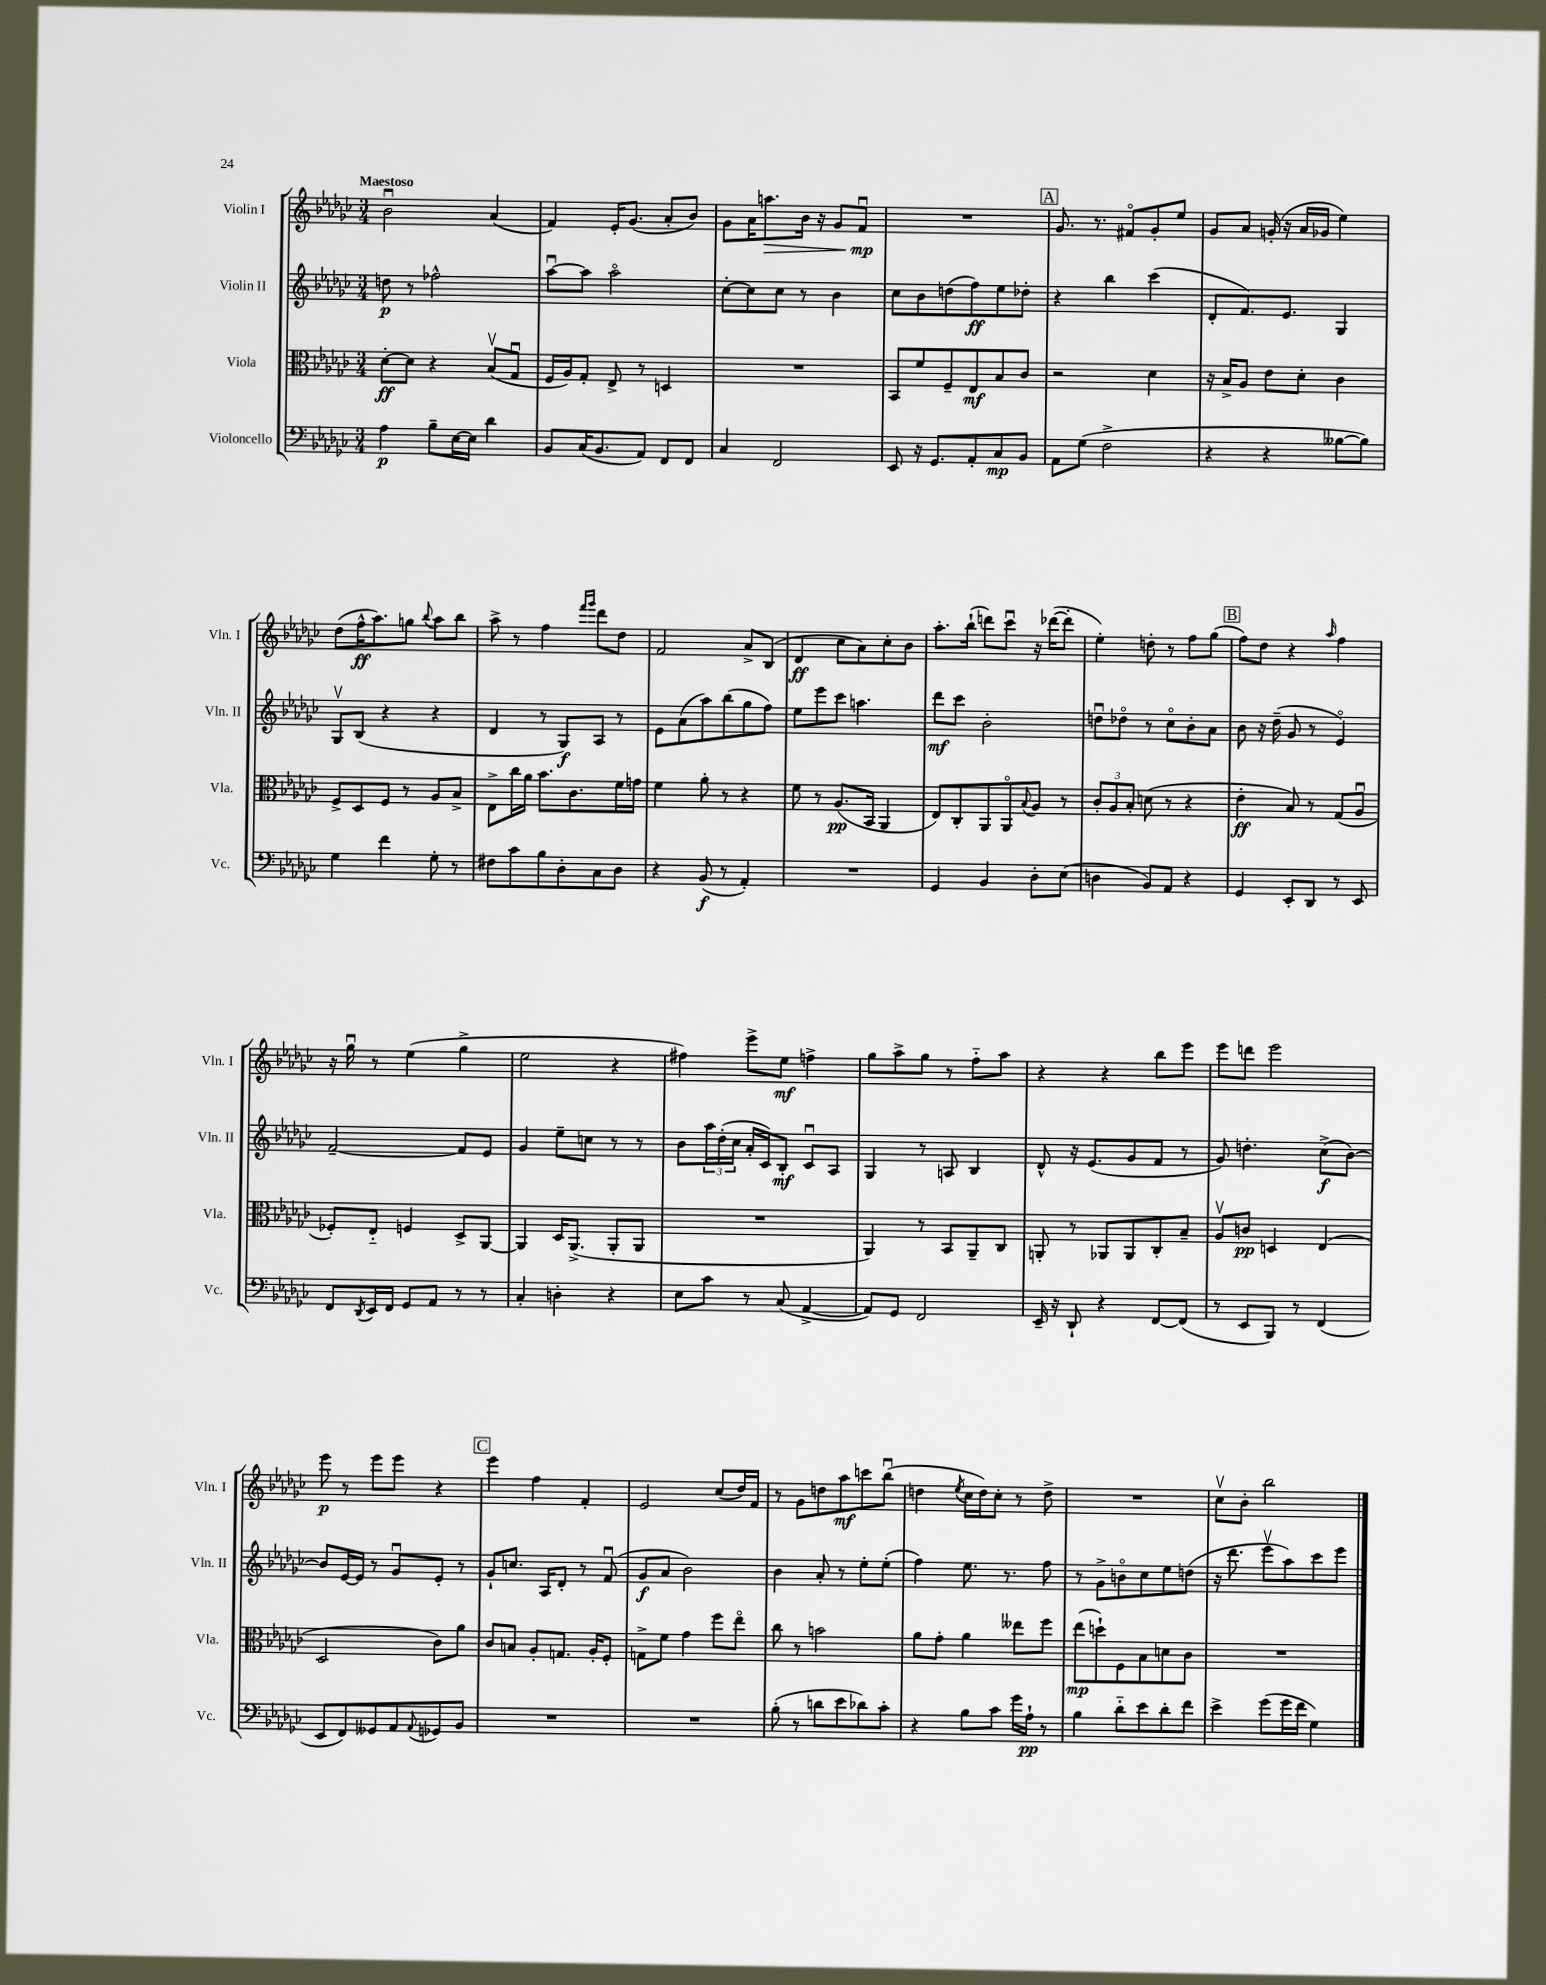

**kern	**kern	**kern	**kern
*staff4	*staff3	*staff2	*staff1
*clefF4	*clefC3	*clefG2	*clefG2
*k[b-e-a-d-g-c-]	*k[b-e-a-d-g-c-]	*k[b-e-a-d-g-c-]	*k[b-e-a-d-g-c-]
*M3/4	*M3/4	*M3/4	*M3/4
4A-	[8d-'	8dd	2b-u
.	8d-]	8r	.
8B-~	4r	2ff-^^	.
[16E-	.	.	.
16E-]	.	.	.
4d-	(8B-v	.	(4a-
.	8G-u	.	.
=	=	=	=
8BB-	16F	[8aa-u	4f)
.	16A-)	.	.
(16C-	8G-'	8aa-]	.
8.BB-	.	.	.
.	8E-^	2aa-o	16e-'
.	.	.	(8.g-
8AA-)	8r	.	.
8FF	4D	.	8a-'
8FF	.	.	8b-)
=	=	=	=
4C-	2.r	[8cc-'	8g-
.	.	8cc-]	16a-
.	.	.	8.aa
2FF	.	8cc-	.
.	.	8r	16b-
.	.	.	16r
.	.	4b-	8g-
.	.	.	8fu
=	=	=	=
8EE-	8BB-	8cc-	2.r
16r	8f	8b-	.
8.GG-	.	.	.
.	8F~	(8dd	.
8AA-'	8E-	8ff)	.
8C-	8B-	8ee-	.
8BB-	8c-	8dd-'	.
=	=	=	=
8AA-	2r	4r	8.g-
(8G-	.	.	.
.	.	.	8.r
2F^	.	4bb-	.
.	.	.	8f#o
.	4d-	(4ccc-	8g-'
.	.	.	8ee-
=	=	=	=
4r	16r	8d-'	8g-
.	16B-^	.	.
.	8A-	8.f)	8a-
4r	8e-	.	(16g'
.	.	8.e-	16r
.	8d-'	.	16a-
.	.	.	16g-
[8B--	4c-	4G-	4ee-)
8B--])	.	.	.
=	=	=	=
4G-	8F^	8G-v	(8dd-
.	8D-	(8B-	16ff^^
.	.	.	8.aa-)
4f	8F	4r	.
.	8r	.	8gg
.	.	.	8qqbb-
8G-'	8A-	4r	8aa-
8r	8B-^	.	8bb-
=	=	=	=
8F#	8E-^	4d-	8aa-^
8c-	16cc-	.	8r
.	16a-	.	.
8B-	8.b-	8r	4ff
8D-'	.	8G-)	.
.	8.c-	.	.
.	.	.	16qqfff
.	.	.	16qqggg-
8C-	.	8A-	8ddd-
8D-	16f	8r	8dd-
.	16g	.	.
=	=	=	=
4r	4f	8e-	2f
.	.	(8a-	.
(8BB-	8a-'	8aa-)	.
8r	8r	(8bb-	.
4AA-')	4r	8gg-	8a-^
.	.	8ff)	(8B-
=	=	=	=
2.r	8f	8ee-	4d-
.	8r	8eee-	.
.	(8.A-	8ccc-	8cc-
.	.	4.aa	8a-)
.	16BB-	.	.
.	4AA-	.	8cc-'
.	.	.	8b-
=	=	=	=
4GG-	8E-)	8ddd-	8.aa-'
.	8C-'	8ccc-	.
.	.	.	(16bb-`
4BB-	8AA-	2b-'	8ddd)
.	8AA-o	.	8ccc-u
.	8qqB-	.	.
8D-'	8A-	.	16r
.	.	.	([16ddd-
(8E-	8r	.	8ddd-']
=	=	=	=
4D	12c-'	8ddu	4ee-')
.	12A-	.	.
.	.	8dd-o	.
.	12B-'	.	.
8BB-)	(8d	8r	8dd'
8AA-	8r	8cc-o	8r
4r	4r	8b-'	8ff
.	.	8a-	(8gg-
=	=	=	=
4GG-	4e-'	8b-	8ff)
.	.	16r	8dd-
.	.	(16dd-~	.
8EE-'	8B-)	8g-	4r
8DD-	8r	8r	.
.	.	.	16qqaa-
8r	(8G-	4e-o)	4ff
8EE-	8A-u	.	.
=	=	=	=
8FF	8F-')	[2f~	16r
.	.	.	16gg-u
8qDD-	.	.	.
16EE-	8E-'~	.	8r
16FF	.	.	.
8GG-	4F	.	(4ee-
8AA-	.	.	.
8r	8D-^	8f]	4gg-^
8r	[8AA-	8e-	.
=	=	=	=
4C-'	4AA-]	4g-	2ee-
4D'	16D-	8ee-~	.
.	(8.AA-^	.	.
.	.	8cc	.
4r	8AA-'	8r	4r
.	8AA-	8r	.
=	=	=	=
8E-	2.r	8b-	4ff#)
8c-	.	24aa-	.
.	.	(24dd-'	.
.	.	24cc-	.
8r	.	16a-'	8eee-^
.	.	16c-)	.
(8C-	.	8B-'	8ee-
[4AA-^	.	8c-u	4ff^
.	.	8A-	.
=	=	=	=
8AA-])	4AA-)	4G-	8gg-
8GG-	.	.	8aa-^
2FF	8r	8r	8gg-
.	8BB-	8A	8r
.	8AA-~	4B-	8ff'~
.	8C-	.	8aa-
=	=	=	=
16EE-~	8AA'	8d-^^	4r
16r	.	.	.
8DD-`	8r	16r	.
.	.	(8.e-	.
4r	8AA-	.	4r
.	8AA-	8g-	.
[8FF	8C-'	8f	8bb-
(8FF]	8B-~	8r	8eee-
=	=	=	=
8r	8A-v	8g-)	8eee-
8EE-	8c	4.dd'	8ddd
8BBB-)	4D	.	2eee-
8r	.	.	.
(4FF	(4E-	(8cc-^	.
.	.	[8b-)	.
=	=	=	=
8EE-	2D-	8b-]	8eee-
8FF)	.	[16e-	8r
.	.	16e-]	.
8GG--	.	8r	8eee-
8AA-	.	8g-u	8eee-
8qqAA-	.	.	.
8GG-	8c-)	8e-'	4r
8BB-	8a-	8r	.
=	=	=	=
2.r	8c-	8g-`	4eee-
.	8B	8.cc	.
.	8A-'	.	4ff
.	.	16A-	.
.	8.G	8d-'	.
.	.	8r	4f'
.	16A-'	.	.
.	8F'	(8fu	.
=	=	=	=
2.r	8G^	8g-	2e-
.	8f	8a-	.
.	4g-	2b-)	.
.	8ff	.	(8cc-
.	8ee-o	.	16dd-)
.	.	.	16f
=	=	=	=
(8B-'	8cc-	4b-	8r
8r	8r	.	8g-
8d	2b	8a-'	8dd
8e-	.	8r	8aa-
8d-)	.	8ee-'	8ccc
8c-'	.	(8ee-'	(8bb-u
=	=	=	=
4r	8a-	4ff)	4dd
.	8g-'	.	.
.	.	.	8qee-
8B-	4a-	8.ee-	16cc-
.	.	.	16dd)
8c-	.	.	8cc-'
.	.	8.r	.
16g-	8ee--	.	8r
16A-`	.	.	.
8r	8ff	8ff	8dd^
=	=	=	=
4B-	(8ee-	8r	2.r
.	8dd`)	8g-^	.
8d-'~	8F	8bo	.
8e-	8B-	8cc-	.
8d-'	8d	8ee-	.
8f	8c-	(8dd	.
=	=	=	=
4e-^	2.r	16r	8cc-v
.	.	8.ddd-	.
.	.	.	8b-'
(8g-	.	8eee-v	2bb-
16g-	.	8aa-)	.
16f	.	.	.
4G-)	.	8ccc-	.
.	.	8eee-	.
==	==	==	==
*-	*-	*-	*-
